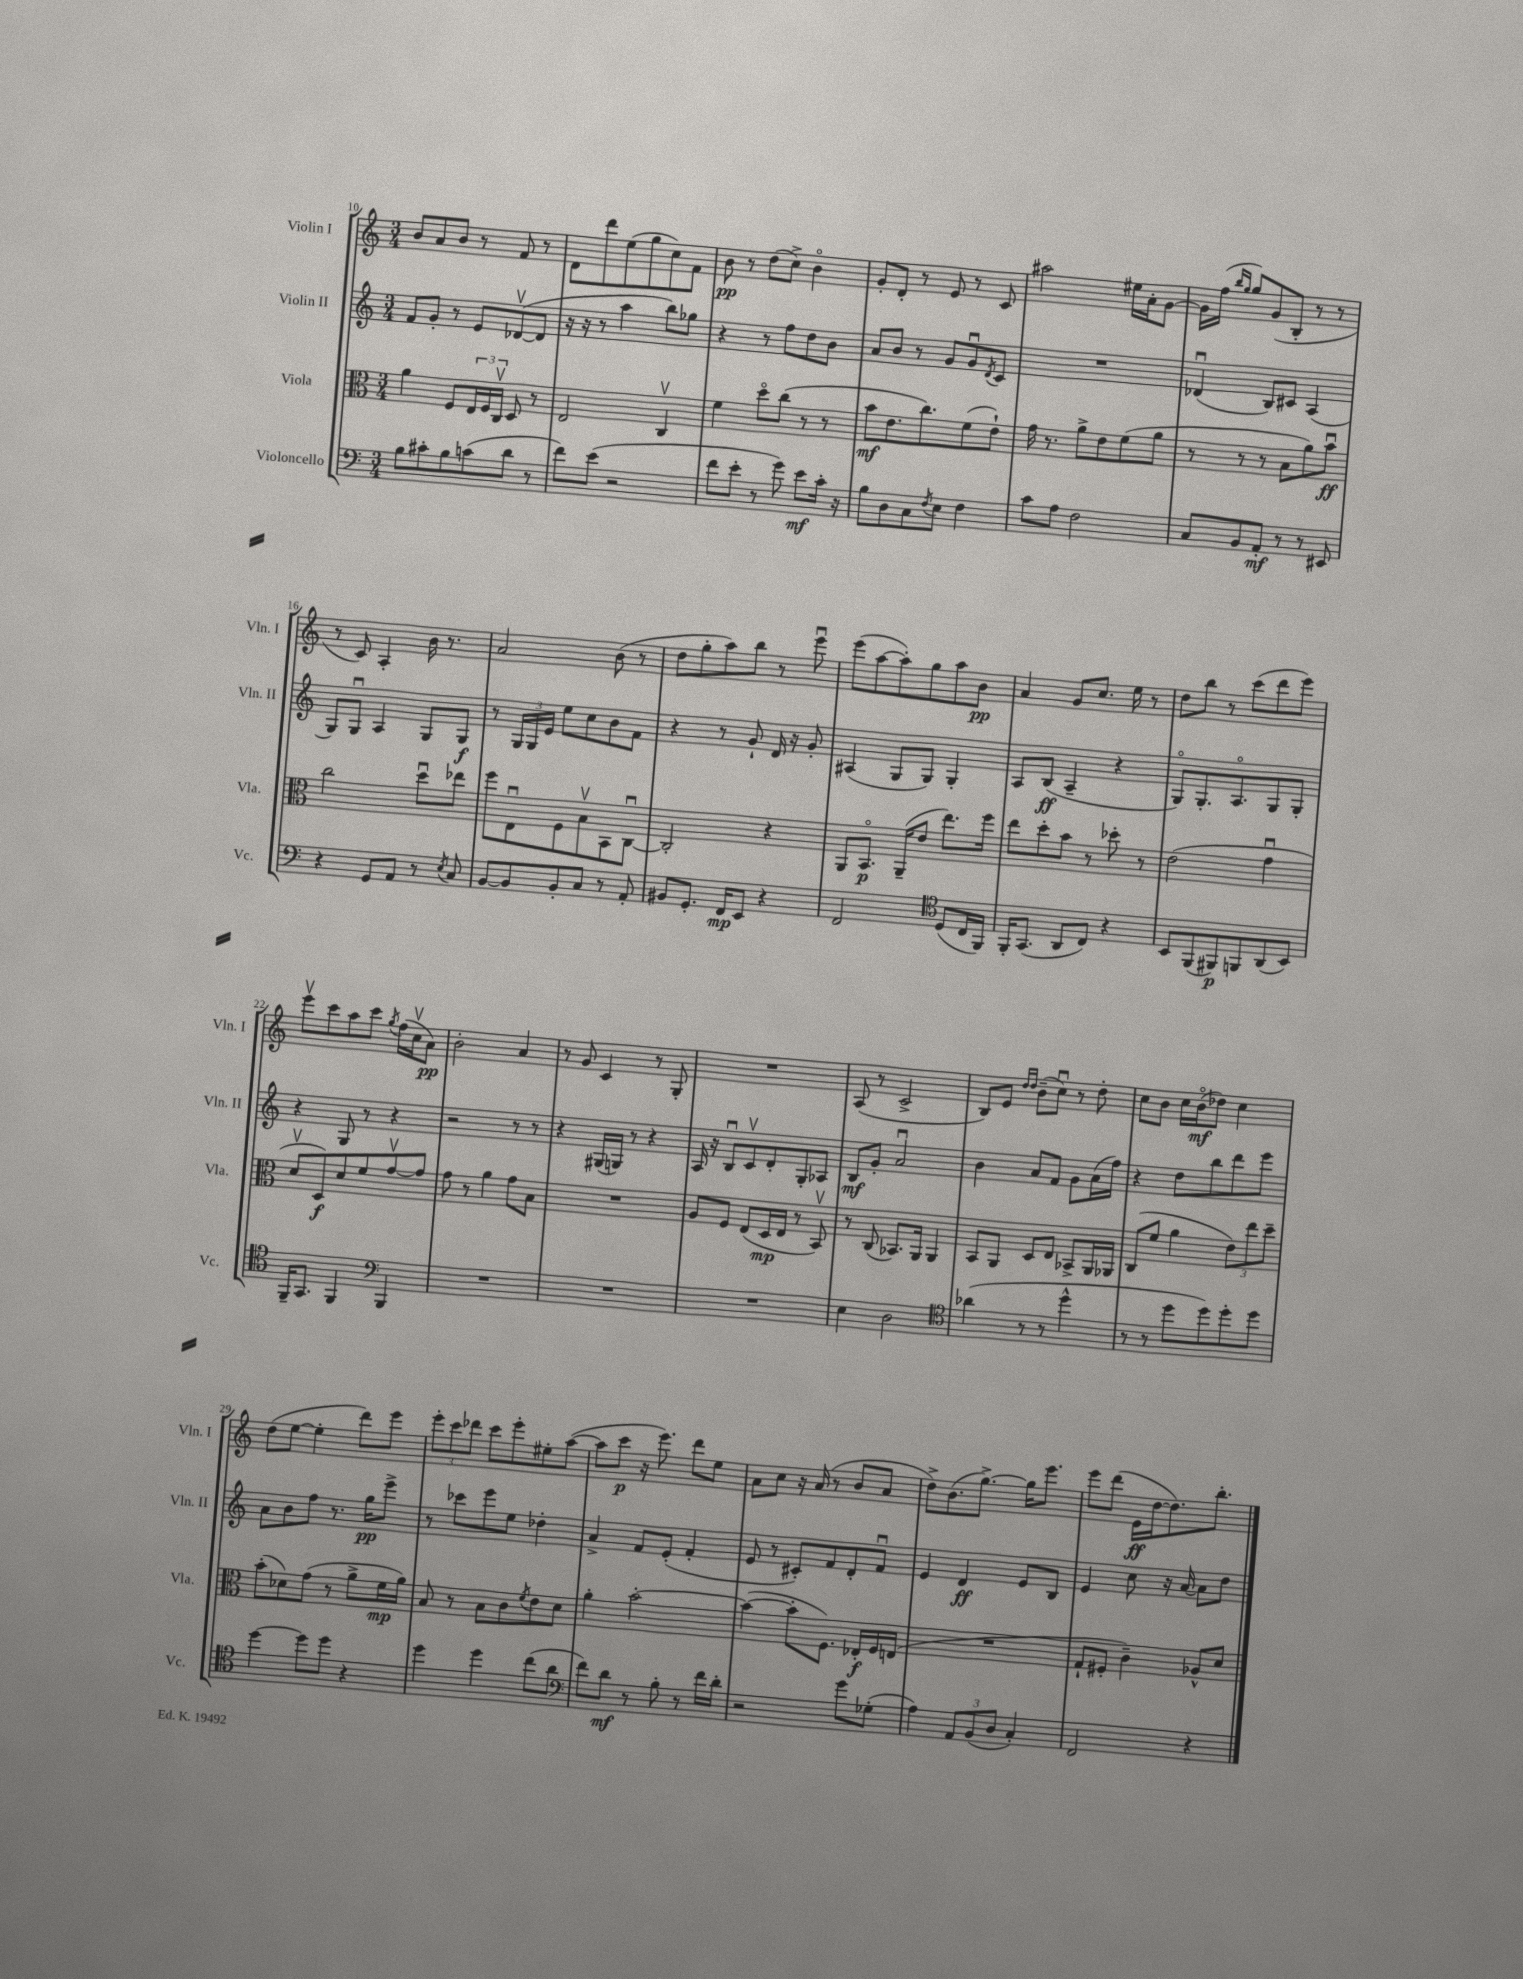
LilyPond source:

<<
\new StaffGroup <<
\new Staff = "s0" \with { instrumentName = "Violin I" shortInstrumentName = "Vln. I" } {
    \clef treble \key c \major \numericTimeSignature \time 3/4
    b'8 a'8 b'8 r8 f'8 r8 |
    d'8 d'''8 e''8( g''8 c''8) f'8 |
    b'8\pp r8 d''8( c''8->) b'4\flageolet |
    g'8-. d'8-. r8 e'8 r8 c'8 |
    ais''2 eis''16 a'16-. g'8~ |
    g'16 f''16( \grace { b''16 g''16 } g''8) g'8( b8-. r8 r8 |
    r8 c'8) a4-. b'16 r8. |
    a'2 b'8( r8 |
    d''8 g''8-. a''8) b''8 r8 e'''8\downbow |
    e'''8( a''8~ a''8-.) g''8 a''8 b'8\pp |
    a'4 g'8 c''8. e''16 r8 |
    d''8 b''8 r8 c'''8( d'''8 e'''8) |
    e'''8\upbow c'''8 a''8 c'''8 \acciaccatura { g''8 } f''16( c''16\upbow a'8\pp) |
    b'2-. a'4 |
    r8 g'8 c'4 r8 g8-. |
    R2. |
    a8( r8 c'2-> |
    b8) e'8 \grace { d''16 d''16 } b'8--( c''8\downbow) r8 d''8-. |
    c''8 b'8 c''16 b'16\flageolet\mf( des''8) c''4 |
    d''8( e''8~ e''4-. d'''8) e'''8 |
    \tuplet 3/2 { e'''8-. c'''8 des'''8 } c'''8 e'''8-. eis''8-. a''8~( |
    a''8 c'''8\p r16 e'''8.) d'''8 e''8 |
    a'8 c''8 r16 a'16( r8 b'8 a'8 |
    d''8->) b'8.( g''8.~->) g''16 e'''8. |
    e'''8 d'''8( e'16\ff d''16~ d''8.) b''8.-. \bar "|." |
}
\new Staff = "s1" \with { instrumentName = "Violin II" shortInstrumentName = "Vln. II" } {
    \clef treble \key c \major \numericTimeSignature \time 3/4
    f'8 g'8-. r8 e'8 des'8~\upbow( des'8 |
    r16 r16 r8 a''4 b''8) ges''8 |
    r4 r8 f''8 d''8 b'8 |
    a'8 b'8 r8 g'8 g'8\downbow \acciaccatura { d'8 } c'8 |
    R2. |
    des'4\downbow( b8) cis'8 a4( |
    g8) g8\downbow a4 g8 g8\f |
    r8 \tuplet 3/2 { g16 g16 e'16 } e''8 c''8 b'8 f'8 |
    r4 r8 g'8-! d'16 r16 g'8-. |
    ais4( g8 g8) g4-. |
    a8 b8\ff( a4-- r4 |
    g8\flageolet) g8.-. a8.\flageolet g8 g8-. |
    r4 g8 r8 r4 |
    r2 r8 r8 |
    r4 gis16( g16) r8 r4 |
    a16 r16 b8\downbow c'8\upbow d'8-. g8-. aes8 |
    b8\mf g'8-. a'2\downbow |
    b'4 a'8 f'8 g'8 a'16( f''16) |
    r4 d''8 b''8 d'''8 e'''8 |
    a'8 b'8 f''8 r8. g''16\pp e'''8-> |
    r8 ces'''8 e'''8 e''8 des''4-. |
    a'4-> f'8 e'8-.( f'4-. |
    e'8 r8 cis'8-.) f'8 d'8-. f'8\downbow |
    e'4 d'4\ff e'8 b8 |
    e'4 c''8 r16 a'16~ a'8 d''8 \bar "|." |
}
\new Staff = "s2" \with { instrumentName = "Viola" shortInstrumentName = "Vla." } {
    \clef alto \key c \major \numericTimeSignature \time 3/4
    a'4 f8 \tuplet 3/2 { e16 f16 c16\upbow } d8 r8 |
    e2 c4\upbow |
    f'4 d''8\flageolet c''8( r8 r8 |
    b'8\mf e'8. c''8.) f'8( e'8-!) |
    g'16 r8. a'8-> e'8 f'8( a'8 |
    r8 r8 r8 b8 a'8) b'8\downbow\ff |
    c''2 d''8\downbow ees''8 |
    f''8 e8\downbow f8 b8\upbow b,8 c8~\downbow |
    c2-. r4 |
    a,8 b,8.\flageolet\p a,16--( e'8 e''8.) f''16 |
    e''8 d''8-. b'8 r8 des''8-. r8 |
    e'2( g'4\downbow |
    d'8\upbow d8\f) d'8 f'8 g'8~\upbow g'8 |
    g'8 r8 a'4 g'8 b8 |
    R2. |
    a8 f8 e8( d16\mp e16 r8 b,8\upbow) |
    r8 c8( bes,8.) a,16 a,4 |
    b,8 a,8 d8 e8 bes,8-> a,16 aes,16 |
    c8( f'8 a'4 \tuplet 3/2 { e'8) e''8 d''8-- } |
    b'8-.( des'8) g'8( r8 a'8-> f'16\mp a'16) |
    b8 r8 b8 c'8 \acciaccatura { f'8 } e'8 d'8 |
    a'4-. b'2~-. |
    b'4~( b'8-. f8.) ees16-.\f f16 e16( |
    R2. |
    g8-! fis8-. c'4--) aes8-^ d'8 \bar "|." |
}
\new Staff = "s3" \with { instrumentName = "Violoncello" shortInstrumentName = "Vc." } {
    \clef bass \key c \major \numericTimeSignature \time 3/4
    b8 cis'8-. b8 c'8( d'8 r8 |
    f'8) e'8( r2 |
    f'8 e'8-. r8 g'8) e'8\mf c'16-. r16 |
    b8 d8 c8 \acciaccatura { f8 } e8 f4 |
    c'8 a8 f2 |
    c8 b,8 a,8-.\mf r8 r8 eis,8 |
    r4 g,8 a,8 r8 \acciaccatura { e8 } c8 |
    b,8~ b,8 b,8-. c8 r8 a,8-. |
    bis,8 g,8.-. f,16\mp e,8 r4 |
    f,2 \clef tenor d8( c16 f,16) |
    f,16-. g,8.( a,8 c8) r4 |
    b,8 f,8( fis,8\p) f,8 a,8( b,8) |
    f,16-- g,8. f,4 \clef bass b,,4 |
    R2. |
    R2. |
    R2. |
    e4 d2 |
    \clef tenor aes'4( r8 r8 d''4-^ |
    r8 r8 d''8 d''8) d''8-. d''8 |
    d''4~ d''8 d''8 r4 |
    d''4 d''4 c''8( a'8 |
    \clef bass f'8) d'8\mf r8 b8-. r8 f'16 d'16-. |
    r2 g'8 ges8-.( |
    a4) \tuplet 3/2 { a,8 b,8( d8 } c4-.) |
    f,2 r4 \bar "|." |
}
>>
>>
\layout { \context { \Score currentBarNumber = #10 } }
